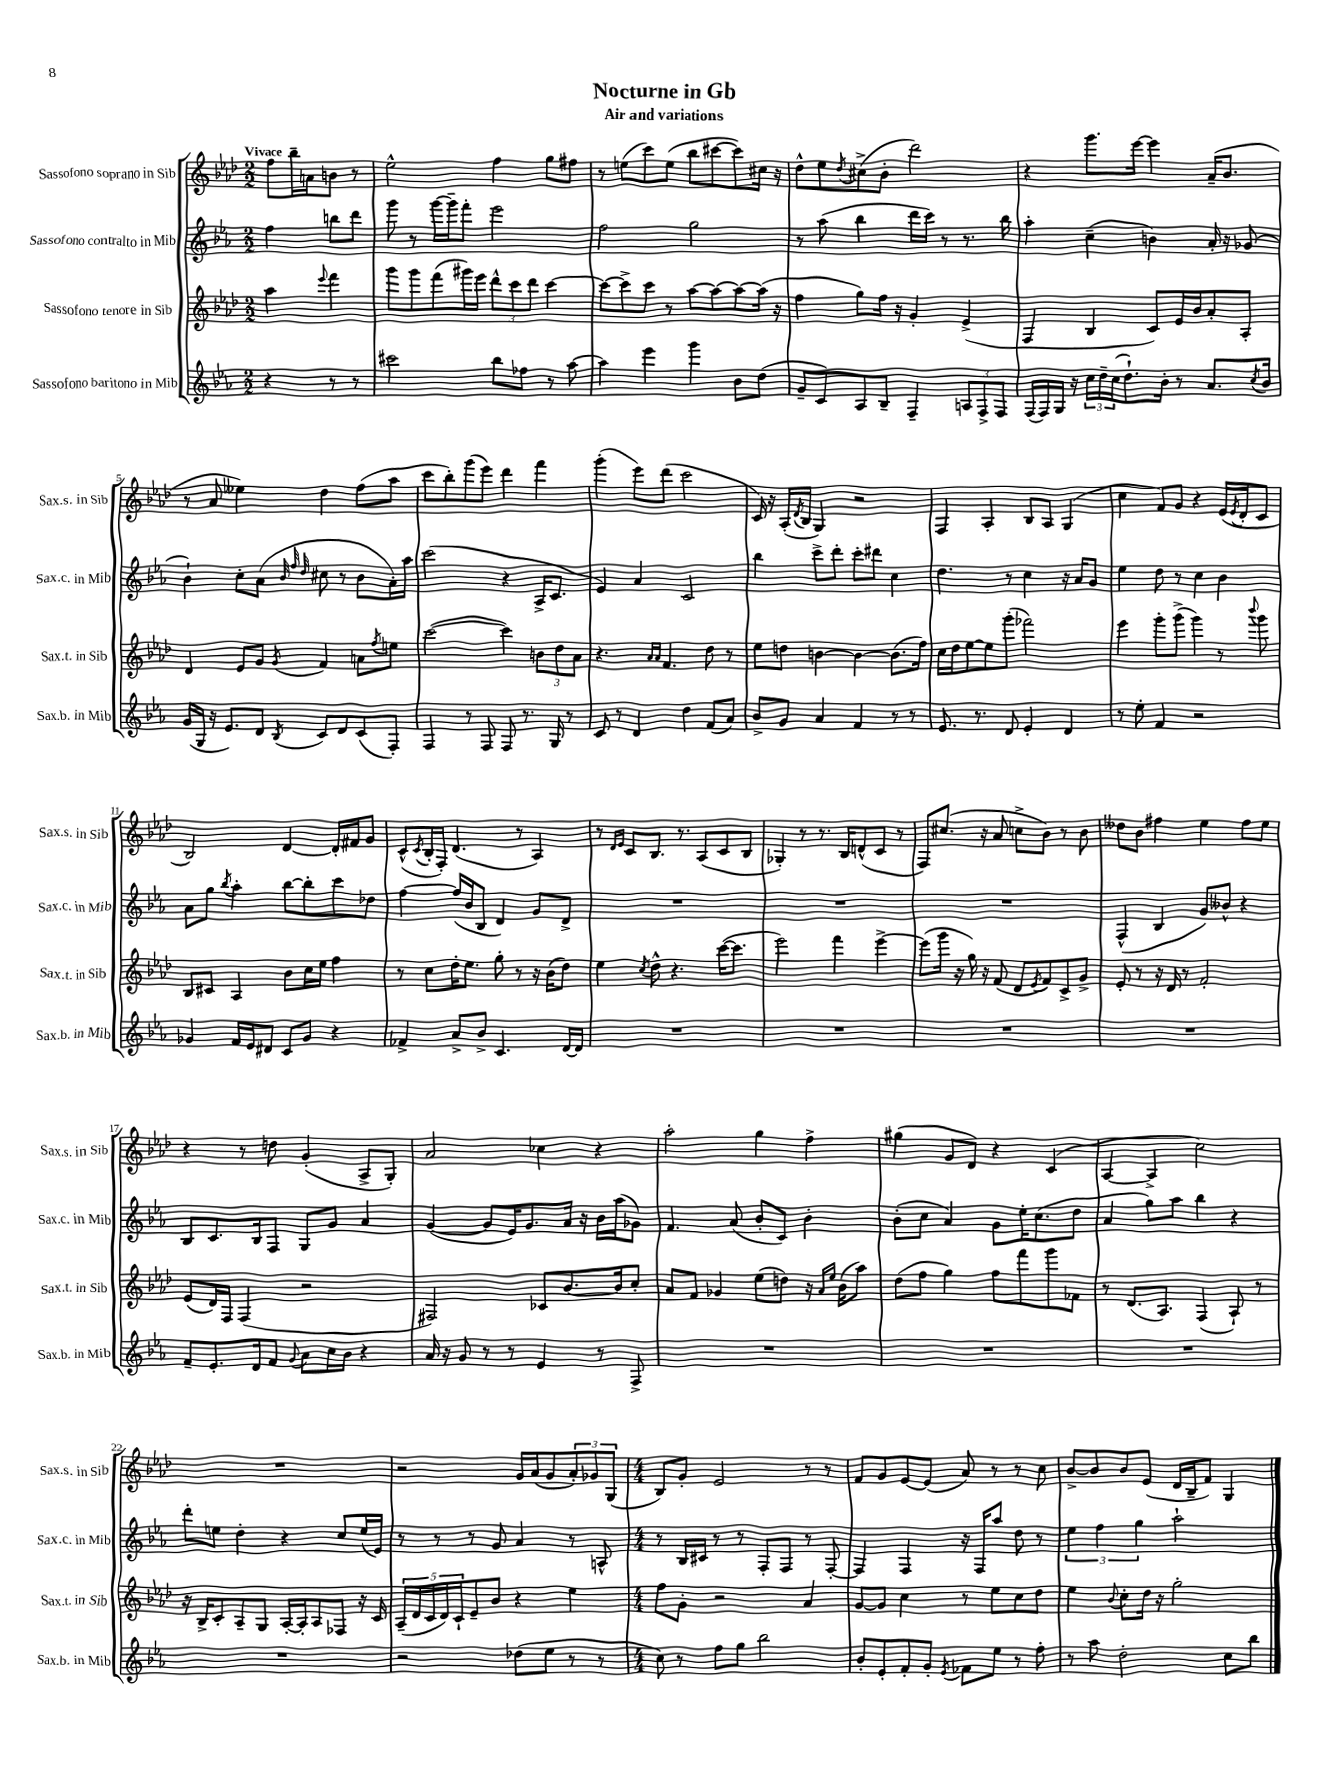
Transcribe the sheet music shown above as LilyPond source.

\header { title = "Nocturne in Gb" subtitle = "Air and variations" }
<<
\new StaffGroup <<
\new Staff = "s0" \with { instrumentName = "Sassofono soprano in Sib" shortInstrumentName = "Sax.s. in Sib" } {
    \clef treble \key aes \major \numericTimeSignature \time 2/2 \partial 2 \tempo "Vivace"
    f''8 bes''16-- a'16 b'8 r8 |
    ees''2-^ f''4 g''8 fis''8 |
    r8 e''8( c'''8) e''8( bes''8 cis'''8~ cis'''8) cis''16 r16 |
    des''8-^ ees''8 \acciaccatura { des''8 } cis''8->( bes'8-. des'''2) |
    r4 g'''8. ees'''16~ ees'''4 aes'16--( bes'8. |
    r8 aes'8 eeses''4) des''4 f''8( aes''8 |
    c'''8 bes''8-.) g'''8( ees'''8) des'''4 f'''4 |
    g'''4-.( ees'''8) des'''8( c'''2 |
    c'16) r16 aes16-.( \acciaccatura { des'8 } bes16 g4) r2 |
    f4 aes4-. bes8 aes8 g4( |
    c''4 f'8) g'8 r4 ees'16( \acciaccatura { ees'8 } des'16-. c'8 |
    bes2) des'4~ des'16-. fis'16 g'8 |
    c'8-^( \acciaccatura { c'8 } bes16-. f16-.) des'4.( r8 aes4) |
    r8 \grace { des'16 ees'16 } c'8 bes8. r8. aes8( c'8 bes8 |
    ges4-.) r8 r8. bes16 d'8-^( c'8 r8 |
    f8) cis''8.( r16 aes'8 c''8-> bes'8) r8 bes'8 |
    deses''8 bes'8 fis''4 ees''4 fis''8 ees''8 |
    r4 r8 d''8 g'4-.( aes8-> g8-.) |
    aes'2 ces''4 r4 |
    aes''2-. g''4 f''4-> |
    gis''4( g'8 des'8) r4 c'4( |
    aes4~ aes4-> c''2) |
    R1 |
    r2 g'16 aes'16( g'8 \tuplet 3/2 { aes'8-.) ges'8 g8( } |
    \numericTimeSignature \time 4/4 bes8) g'8-. ees'2 r8 r8 |
    f'8 g'8 ees'8~ ees'8( aes'8) r8 r8 c''8 |
    bes'8~-> bes'8 bes'8 ees'8( des'16 bes16-- f'8) g4 \bar "|." |
}
\new Staff = "s1" \with { instrumentName = "Sassofono contralto in Mib" shortInstrumentName = "Sax.c. in Mib" } {
    \clef treble \key ees \major \numericTimeSignature \time 2/2 \partial 2
    f''4 b''8 d'''8 |
    g'''8 r8 g'''16~ g'''16-- f'''8-. ees'''2 |
    f''2 g''2 |
    r8 aes''8( bes''4 d'''16 c'''16) r8 r8. bes''16 |
    aes''4-. c''4--( b'4) aes'16-. r16 ges'8( |
    bes'4-!) c''8-. aes'8( \grace { bes'32 f''32 d''32 } cis''8 r8 bes'8 aes'16-.) aes''16 |
    c'''2( r4 aes16-> c'8. |
    ees'4) aes'4 c'2 |
    bes''4 c'''8-> d'''8-. c'''8-. dis'''8 c''4 |
    d''4. r8 c''4 r16 aes'16 g'8 |
    ees''4 d''8 r8 c''4 bes'4 |
    aes'8 g''8 \acciaccatura { bes''8 } aes''4-. bes''8~ bes''8-. c'''8 des''8 |
    f''4~ f''16( bes'16 bes8 d'4) g'8 d'8-> |
    R1 |
    R1 |
    R1 |
    f4-^( bes4 g'8) beses'8-^ r4 |
    bes8 c'8. bes16 f8 g8 g'8 aes'4 |
    g'4~( g'8 ees'16) g'8. aes'16 r16 bes'16 aes''16( ges'8) |
    f'4. aes'8( bes'8-. c'8) bes'4-. |
    bes'8-.( c''8 aes'4) g'8 ees''16-. c''8.( d''8 |
    aes'4 g''8) aes''8 bes''4 r4 |
    d'''8-. e''8 d''4-. r4 c''8 e''16( ees'16) |
    r8 r8 r8 g'8 aes'4 r8 a8-^ |
    \numericTimeSignature \time 4/4 r8 bes16 cis'16 r8 r8 f8-. f8 r8 f8~-. |
    f4 f4 r16 f16 aes''8 d''8 r8 |
    \tuplet 3/2 { ees''4 f''4 g''4 } aes''2-! \bar "|." |
}
\new Staff = "s2" \with { instrumentName = "Sassofono tenore in Sib" shortInstrumentName = "Sax.t. in Sib" } {
    \clef treble \key aes \major \numericTimeSignature \time 2/2 \partial 2
    aes''4 \appoggiatura { ees'''8 } f'''4 |
    g'''8 g'''8 f'''8( gis'''16) ees'''16 \tuplet 3/2 { des'''8-^ c'''8 des'''8 } c'''4~ |
    c'''8~ c'''8-> c'''8 r8 aes''8~ aes''8~ aes''8~ aes''16( r16 |
    f''4 g''8) f''16 r16 g'4-. ees'4->( |
    f4 bes4 c'8) ees'16 bes'16 aes'8-. aes8-. |
    des'4 ees'8 g'8 \acciaccatura { g'8 } f'4 a'8 \acciaccatura { f''8 } e''8 |
    c'''2~( c'''4) \tuplet 3/2 { b'8 des''8 aes'8 } |
    r4. \grace { aes'16 aes'16 } f'4. des''8 r8 |
    ees''8 d''8 b'4~ b'4~ b'8.( f''16) |
    c''16 des''16 ees''8~ ees''8 g'''8-.( fes'''2) |
    ees'''4 g'''8-. g'''8->( g'''4) r8 \appoggiatura { bes'''8 } g'''8 |
    bes8 cis'8 aes4 bes'8 c''16 ees''16 f''4 |
    r8 c''8 des''16-. ees''8. g''8-. r8 r16 bes'16( des''8) |
    ees''4 \acciaccatura { c''8 } des''8-^ r4. c'''16~( c'''8. |
    ees'''2) f'''4 ees'''4~-> |
    ees'''8( g'''16 r16 g''16) r16 f'8( des'8 \acciaccatura { ees'8 } f'8) c'8-> g'8-> |
    ees'8-. r8 r16 des'16 r8 f'2-. |
    ees'8( des'16) f16 f4( r2 |
    fis2) ces'8 bes'8.~ bes'16 c''8-. |
    aes'8 f'8 ges'4 ees''8( d''8) r16 \grace { aes'16 ees''16 } bes'16( aes''8) |
    des''8( f''8 g''4) f''8 f'''8 g'''8 fes'8 |
    r8 des'8.( aes8.) f4( aes8-!) r8 |
    r16 bes16-> c'8-. aes8-- g8 aes16~-. aes16-. aes8 fes8 r16 c'16 |
    \tuplet 5/4 { aes16--( des'16 c'16 des'16) c'16-! } ees'8-- bes'8 r4 ees''4 |
    \numericTimeSignature \time 4/4 f''8 g'8-. r2 aes'4 |
    g'8~ g'8 c''4 r8 ees''8 c''8 des''8 |
    ees''4 \appoggiatura { bes'8 } c''8-. des''16 r16 g''2-. \bar "|." |
}
\new Staff = "s3" \with { instrumentName = "Sassofono baritono in Mib" shortInstrumentName = "Sax.b. in Mib" } {
    \clef treble \key ees \major \numericTimeSignature \time 2/2 \partial 2
    r4 r8 r8 |
    cis'''2 bes''8 fes''8 r8 aes''8~ |
    aes''4 ees'''4 g'''4 bes'8 d''8( |
    g'8-- c'8) aes8 bes8-- f4-- \tuplet 3/2 { a8 f8-> f8 } |
    f16( f16) g16 r16 \tuplet 3/2 { c''16 d''16-- c''16( } d''8.-!) bes'16-. r8 aes'8. \acciaccatura { c''8 } bes'16 |
    g'16( g16 r16 ees'8.) d'8 \acciaccatura { bes8 } c'8 d'8 c'8( f8-.) |
    f4 r8 f8 f8 r8. g16 r8 |
    c'8 r8 d'4 d''4 f'8( aes'8) |
    bes'8-> g'8 aes'4 f'4 r8 r8 |
    ees'8. r8. d'8 ees'4-. d'4 |
    r8 ees''8-. f'4 r2 |
    ges'4 f'16 ees'16 dis'8 c'8 ges'8 r4 |
    fes'4-> aes'8-> bes'8-> c'4. d'16~ d'16 |
    R1 |
    R1 |
    R1 |
    R1 |
    f'8-- ees'8.-. d'16 f'8 \appoggiatura { g'8 } aes'8 c''16 bes'16 r4 |
    aes'16 r16 g'8 r8 r8 ees'4 r8 f8-> |
    R1 |
    R1 |
    R1 |
    R1 |
    r2 des''8( ees''8 r8 r8 |
    \numericTimeSignature \time 4/4 c''8) r8 f''8 g''8 bes''2 |
    bes'8-. ees'8-. f'8-. g'8-. \acciaccatura { ees'8 } fes'8 ees''8 r8 f''8-. |
    r8 aes''8 d''2-. c''8 bes''8 \bar "|." |
}
>>
>>
